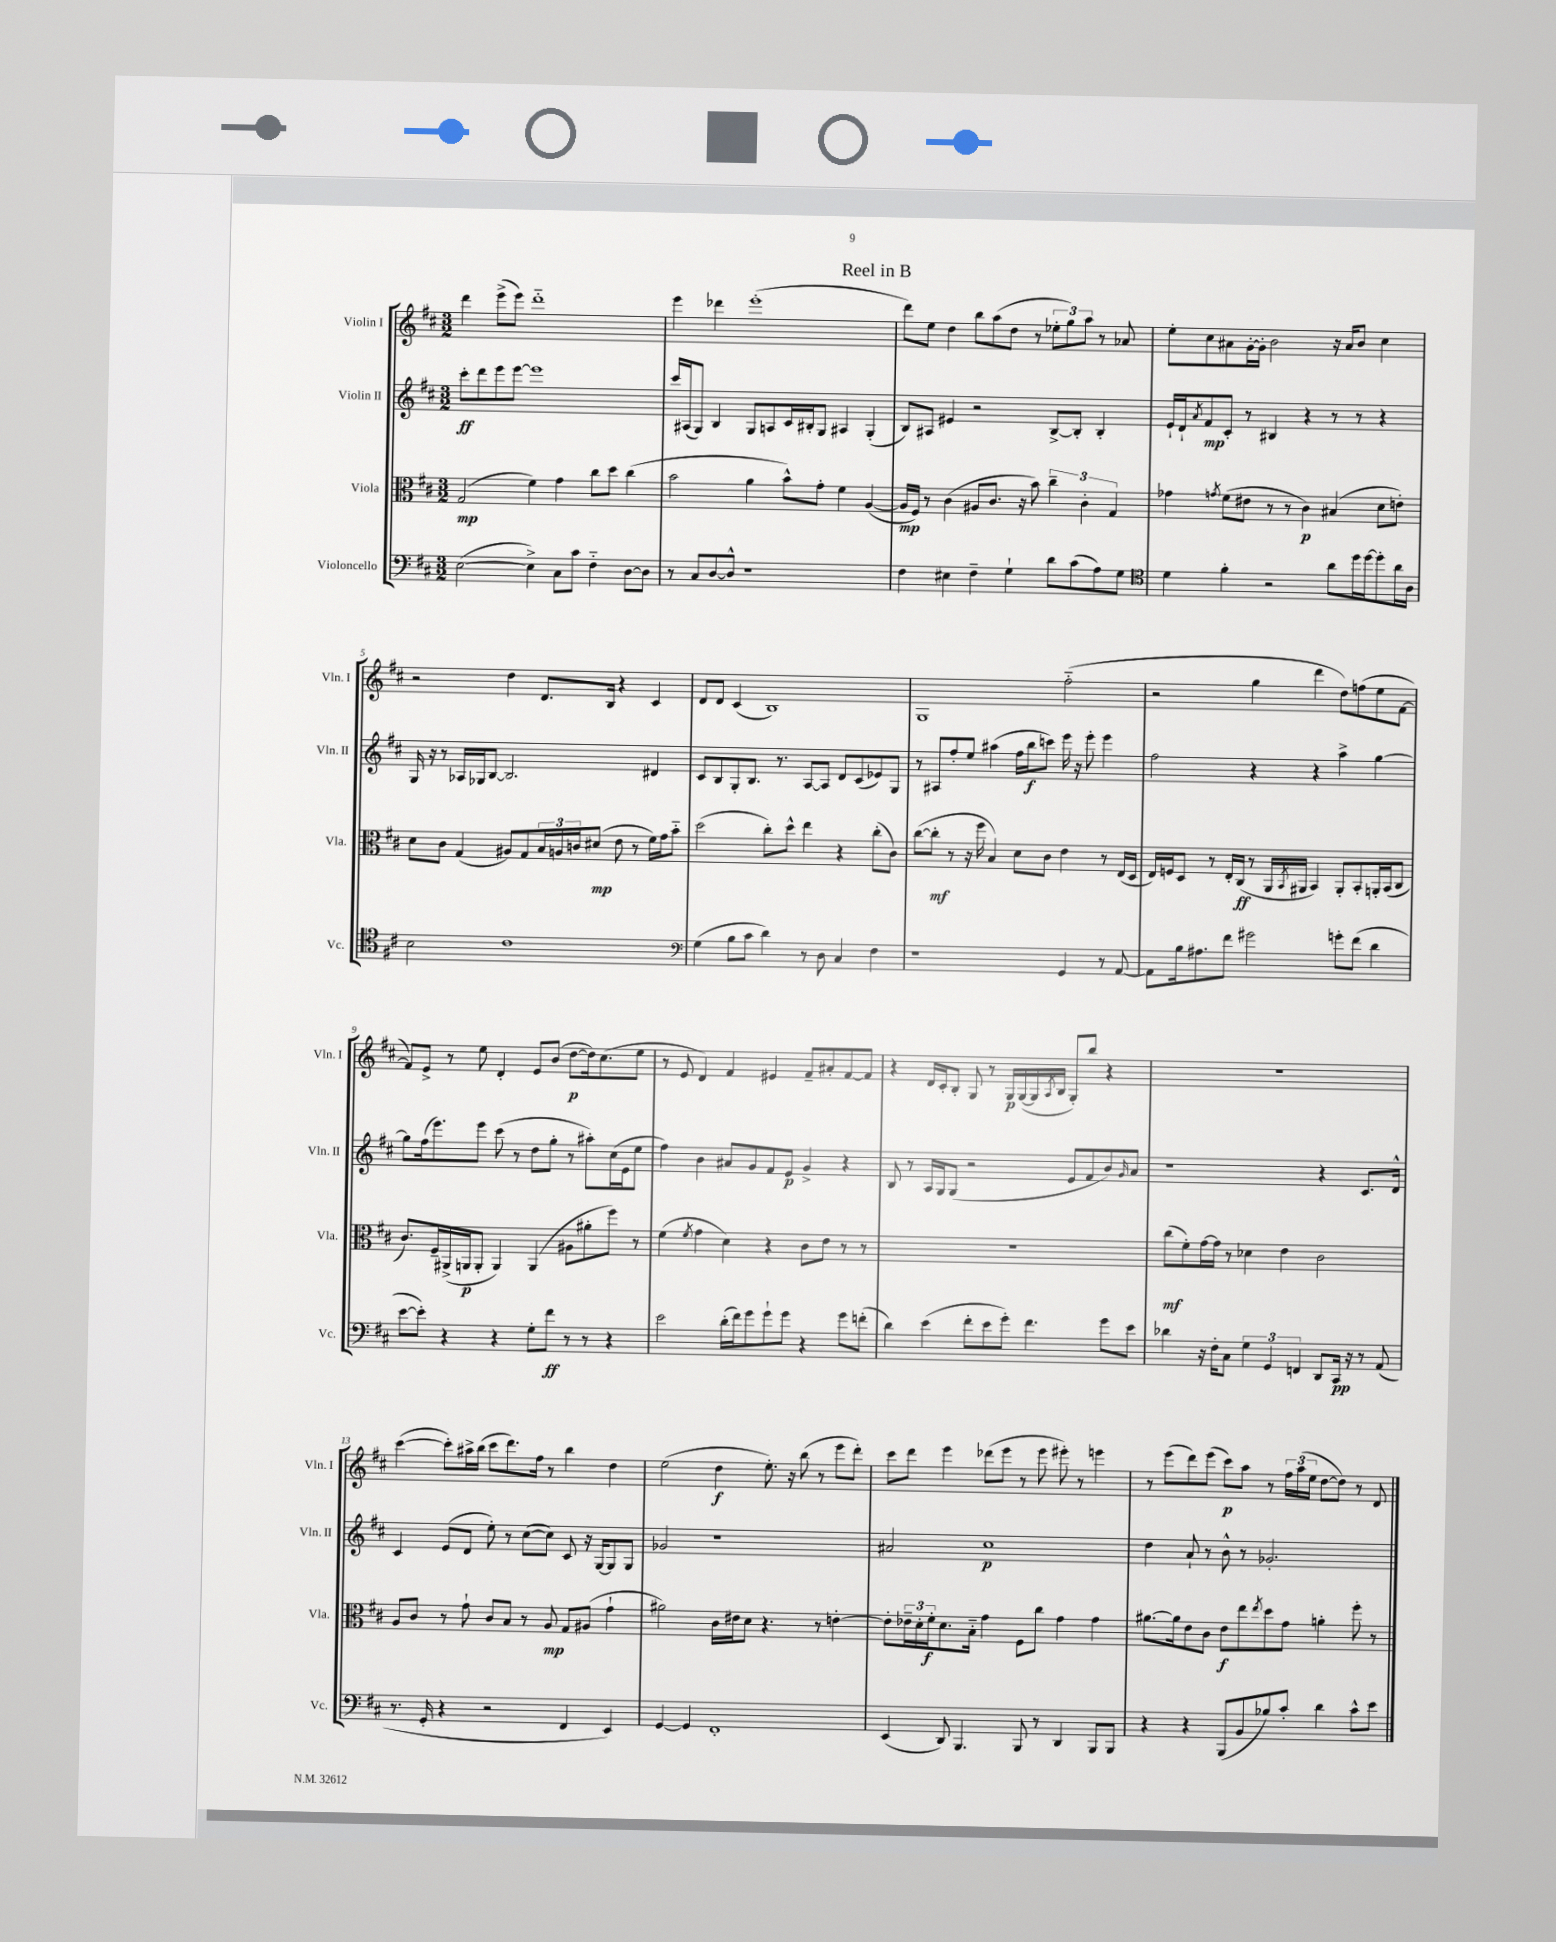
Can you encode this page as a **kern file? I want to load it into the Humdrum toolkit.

**kern	**dynam	**kern	**dynam	**kern	**dynam	**kern	**dynam
*part4	*part4	*part3	*part3	*part2	*part2	*part1	*part1
*staff4	*staff4	*staff3	*staff3	*staff2	*staff2	*staff1	*staff1
*I"Violoncello	*	*I"Viola	*	*I"Violin II	*	*I"Violin I	*
*I'Vc.	*	*I'Vla.	*	*I'Vln. II	*	*I'Vln. I	*
*clefF4	*	*clefC3	*	*clefG2	*	*clefG2	*
*k[f#c#]	*	*k[f#c#]	*	*k[f#c#]	*	*k[f#c#]	*
*M3/2	*	*M3/2	*	*M3/2	*	*M3/2	*
=1	=1	=1	=1	=1	=1	=1	=1
([2E\	.	(2G/	mp	8ccc#'\L	ff	4ddd\	.
.	.	.	.	8ddd\	.	.	.
.	.	.	.	8eee\	.	(8eee^\L	.
.	.	.	.	[8eee\J	.	8eee\J)	.
4E^\])	.	4f#\)	.	1eee]	.	1ddd	.
8C#\L	.	4g\	.	.	.	.	.
8c#\J	.	.	.	.	.	.	.
4F#\	.	8cc#\L	.	.	.	.	.
.	.	8dd\J	.	.	.	.	.
[8D\L	.	(4cc#\	.	.	.	.	.
8D\J]	.	.	.	.	.	.	.
=2	=2	=2	=2	=2	=2	=2	=2
8r	.	2b\	.	16ccc#/LL	.	4eee\	.
.	.	.	.	(16A#X/J	.	.	.
8C#/L	.	.	.	8G/J)	.	.	.
[8D/	.	.	.	4B/	.	4ddd-X\	.
8D^^/J]	.	.	.	.	.	.	.
1r	.	4a\	.	8G/L	.	(1eee'	.
.	.	.	.	8An/	.	.	.
.	.	8b^^\L)	.	16c#/L	.	.	.
.	.	.	.	16B#X'/J	.	.	.
.	.	8g'\J	.	8G/J	.	.	.
.	.	4f#\	.	4A#X/	.	.	.
.	.	([4A/	.	(4G'/	.	.	.
=3	=3	=3	=3	=3	=3	=3	=3
4F#\	.	16A/LL]	mp	8B/L)	.	8ddd\L)	.
.	.	16F#/JJ)	.	.	.	.	.
.	.	8r	.	8A#X/J	.	8ee\J	.
4E#X\	.	(4c#\	.	4e#X/	.	4dd\	.
4F#~\	.	8A#X/L	.	2r	.	8bb\L	.
.	.	8.c#/J	.	.	.	(8aa\	.
4G`\	.	.	.	.	.	8dd\J	.
.	.	16r	.	.	.	.	.
.	.	8b\)	.	.	.	8r	.
8d\L	.	6cc#~\	.	[8B^/L	.	12ee-X'\L	.
.	.	.	.	.	.	12gg\)	.
(8c#\	.	.	.	8B'/J]	.	.	.
.	.	6c#'\	.	.	.	12aa\J	.
8A\)	.	.	.	4B'/	.	8r	.
.	.	6G/	.	.	.	.	.
8G\J	.	.	.	.	.	8a-X/	.
=4	=4	=4	=4	=4	=4	=4	=4
*clefC4	*	*	*	*	*	*	*
4d\	.	4g-X\	.	16e`/LL	.	8ee'\L	.
.	.	.	.	16d`/J	.	.	.
.	.	.	.	8qa/	.	.	.
.	.	.	.	8f#/	mp	8cc#\	.
.	.	8qgn/	.	.	.	.	.
4f#'\	.	(8f#\L	.	8c#'/J	.	8a#X\	.
.	.	8e#X\J	.	8r	.	[16g'\L	.
.	.	.	.	.	.	16g'\JJ]	.
2r	.	8r	.	4B#X/	.	2b\	.
.	.	8r	.	.	.	.	.
.	.	4c#\)	p	4r	.	.	.
8a\L	.	(4B#X/	.	8r	.	16r	.
.	.	.	.	.	.	16a#/KL	.
16dd\L	.	.	.	8r	.	8b/J	.
[16dd\J	.	.	.	.	.	.	.
8dd'\]	.	8d\L	.	4r	.	4cc#\	.
16a\L	.	8en'\J)	.	.	.	.	.
16A\JJ	.	.	.	.	.	.	.
!!LO:LB:g=z
=5	=5	=5	=5	=5	=5	=5	=5
2B\	.	8d\L	.	16G/	.	2r	.
.	.	.	.	16r	.	.	.
.	.	8c#\J	.	8r	.	.	.
.	.	(4G/	.	16A-X/LL	.	.	.
.	.	.	.	16G-X/J	.	.	.
.	.	.	.	[8B/J	.	.	.
1c#	.	8A#X/L)	.	2.B/]	.	4dd\	.
.	.	8G/	.	.	.	.	.
.	.	24B/L	.	.	.	8.d/L	.
.	.	24An/	.	.	.	.	.
.	.	24cn/J	.	.	.	.	.
.	.	(8d#X/J	mp	.	.	.	.
.	.	.	.	.	.	16B/Jk	.
.	.	8e\	.	.	.	4r	.
.	.	8r	.	.	.	.	.
.	.	16f#\LL)	.	4d#X/	.	4c#/	.
.	.	16g\J	.	.	.	.	.
.	.	8b\J	.	.	.	.	.
=6	=6	=6	=6	=6	=6	=6	=6
*clefF4	*	*	*	*	*	*	*
(4G\	.	(2dd\	.	8c#/L	.	8d/L	.
.	.	.	.	8B/	.	8d/J	.
8B\L	.	.	.	8G'/	.	(4c#/	.
8c#\J	.	.	.	8.B/J	.	.	.
4d\)	.	8cc#'\L)	.	.	.	1B)	.
.	.	.	.	8.r	.	.	.
.	.	8dd^^\J	.	.	.	.	.
8r	.	4ee\	.	[8A/L	.	.	.
8D\	.	.	.	8A/J]	.	.	.
4C#/	.	4r	.	8d/L	.	.	.
.	.	.	.	(8c#/	.	.	.
4F#\	.	(8cc#'\L	.	8e-X/)	.	.	.
.	.	8c#\J)	.	8G/J	.	.	.
=7	=7	=7	=7	=7	=7	=7	=7
1r	.	([8cc#\L	.	8r	.	1G	.
.	.	8cc#'\J]	mf	8A#X/L	.	.	.
.	.	8r	.	8ff#'/	.	.	.
.	.	16r	.	8ee/J	.	.	.
.	.	16ff#\	.	.	.	.	.
.	.	4B/)	.	(4aa#X\	.	.	.
.	.	8d\L	.	16ff#\LL	.	.	.
.	.	.	.	16bb\J	f	.	.
.	.	8c#\J	.	8cccn\J)	.	.	.
4GG/	.	4e\	.	16eee\	.	(2ff#\	.
.	.	.	.	16r	.	.	.
.	.	.	.	8eee'\	.	.	.
8r	.	8r	.	4eee\	.	.	.
[8AA/	.	(16E/LL	.	.	.	.	.
.	.	16D/JJ	.	.	.	.	.
=8	=8	=8	=8	=8	=8	=8	=8
8AA\L]	.	16E/LL)	.	2ff#\	.	2r	.
.	.	16Fn/J	.	.	.	.	.
16B\k	.	8D/J	.	.	.	.	.
8.A#X\	.	.	.	.	.	.	.
.	.	8r	.	.	.	.	.
8f#\J	.	16E'/LL	.	.	.	.	.
.	.	(16C#/JJ	ff	.	.	.	.
2g#X\	.	8r	.	4r	.	4gg\	.
.	.	16AA/LL	.	.	.	.	.
.	.	8qBB/	.	.	.	.	.
.	.	16AA#X/JJ	.	.	.	.	.
.	.	4BB/)	.	4r	.	4ddd\	.
8gn'\L	.	8AA#'/L	.	4aa^\	.	8dd\L)	.
(8f#\J	.	8BB'/	.	.	.	(8ffn\	.
4d\	.	16AAn'/L	.	[4gg\	.	8ee\	.
.	.	(16BB/J	.	.	.	.	.
.	.	8C#/J	.	.	.	[8f#\J	.
!!LO:LB:g=z
=9	=9	=9	=9	=9	=9	=9	=9
[8e\L	.	8.c#/L)	.	8gg\L]	.	8f#/L])	.
8e'\J])	.	.	.	(16ff#\k	.	8e^/J	.
.	.	16F#~/L	.	8.eee\)	.	.	.
4r	.	(16AA#X^/	.	.	.	8r	.
.	.	16AAn/J	p	.	.	.	.
.	.	8AA'/J	.	8eee\J	.	8ee\	.
4r	.	4AA/)	.	(8ccc#\	.	4d'/	.
.	.	.	.	8r	.	.	.
8G'\L	.	(4AA/	.	8dd\L	.	8e/L	.
8f#\J	ff	.	.	8gg'\J	.	(8b/J	.
8r	.	8A#X\L	.	8r	.	[8dd\L	p
8r	.	8a#X'\	.	8aa#X'\L)	.	16dd\k])	.
.	.	.	.	.	.	(8.cc#\	.
4r	.	8ff#\J)	.	(16cc#\L	.	.	.
.	.	.	.	16e\J	.	.	.
.	.	8r	.	8ee\J	.	8ee\J	.
=10	=10	=10	=10	=10	=10	=10	=10
2e\	.	(4f#\	.	4ff#\)	.	8r	.
.	.	.	.	.	.	8e/	.
.	.	8qf#/	.	.	.	.	.
.	.	4g\	.	4b\	.	4d/)	.
(16d'\LL	.	4d\)	.	8a#X/L	.	4f#/	.
16f#\J)	.	.	.	.	.	.	.
8g\	.	.	.	8g/	.	.	.
8g`\	.	4r	.	8f#/	.	4e#X/	.
8g\J	.	.	.	8e/J	p	.	.
4r	.	8c#\L	.	4g^/	.	8f#~/L	.
.	.	8e\J	.	.	.	8a#X'/	.
8g\L	.	8r	.	4r	.	[8f#/	.
(8fn'\J	.	8r	.	.	.	8f#/J]	.
=11	=11	=11	=11	=11	=11	=11	=11
4d\)	.	1.r	.	8B/	.	4r	.
.	.	.	.	8r	.	.	.
(4e\	.	.	.	16A/LL	.	16d/LL	.
.	.	.	.	16G/J	.	16c#'/J	.
.	.	.	.	(8G/J	.	8B'/J	.
8f#'\L	.	.	.	2r	.	8G/	.
8e\	.	.	.	.	.	8r	.
8g'\J)	.	.	.	.	.	16G/LL	p
.	.	.	.	.	.	([16G/	.
4.f#\	.	.	.	.	.	16G/]	.
.	.	.	.	.	.	8qA/	.
.	.	.	.	.	.	16B/JJ	.
.	.	.	.	8e/L	.	8G'/L)	.
.	.	.	.	8f#/	.	8bb/J	.
8g\L	.	.	.	8b/)	.	4r	.
.	.	.	.	16qqg/	.	.	.
8e\J	.	.	.	8a/J	.	.	.
=12	=12	=12	=12	=12	=12	=12	=12
4d-X\	.	(8cc#\L	mf	1r	.	1.r	.
.	.	8f#'\)	.	.	.	.	.
16r	.	[16g\L	.	.	.	.	.
16F#'\KL	.	16g\JJ]	.	.	.	.	.
8C#\J	.	8r	.	.	.	.	.
6G\	.	4d-X\	.	.	.	.	.
6GG/	.	.	.	.	.	.	.
.	.	4e\	.	.	.	.	.
6FFn/	.	.	.	.	.	.	.
8DD/L	.	2c#\	.	4r	.	.	.
16CC#/Jk	pp	.	.	.	.	.	.
16r	.	.	.	.	.	.	.
8r	.	.	.	8.c#/L	.	.	.
(8AA/	.	.	.	.	.	.	.
.	.	.	.	16d^^/Jk	.	.	.
!!LO:LB:g=z
=13	=13	=13	=13	=13	=13	=13	=13
8.r	.	8A/L	.	4c#/	.	([4ccc#\	.
.	.	8c#/J	.	.	.	.	.
16GG'/	.	.	.	.	.	.	.
4r	.	8r	.	(8e/L	.	8ccc#'\L])	.
.	.	8g`\	.	8d/J	.	16aa#X^\L	.
.	.	.	.	.	.	(16bb\JJ	.
2r	.	8c#/L	.	8ee'\)	.	8ccc#\L	.
.	.	8B/J	.	8r	.	8.ddd\)	.
.	.	8r	.	([8cc#\L	.	.	.
.	.	.	.	.	.	16ff#\Jk	.
.	.	8A/	mp	8cc#\J])	.	8r	.
4FF#/	.	8G/L	.	8c#/	.	4bb\	.
.	.	(8A#X/J	.	16r	.	.	.
.	.	.	.	[16G/KL	.	.	.
4EE/)	.	4g`\	.	8G/]	.	4dd\	.
.	.	.	.	8G/J	.	.	.
=14	=14	=14	=14	=14	=14	=14	=14
[4GG/	.	2a#X\)	.	2g-X/	.	(2ee\	.
4GG/]	.	.	.	.	.	.	.
1FF#'	.	16c#\LL	.	1r	.	4dd\	f
.	.	16e#X\J	.	.	.	.	.
.	.	8d\J	.	.	.	.	.
.	.	4.r	.	.	.	8.ee'\)	.
.	.	.	.	.	.	16r	.
.	.	.	.	.	.	(8bb\	.
.	.	8r	.	.	.	8r	.
.	.	[4en'\	.	.	.	8eee\L	.
.	.	.	.	.	.	8ddd'\J)	.
=15	=15	=15	=15	=15	=15	=15	=15
(4EE/	.	8e'\L]	.	2a#X/	.	8ccc#\L	.
.	.	24e-X~\L	.	.	.	8ddd\J	.
.	.	24d'\	.	.	.	.	.
.	.	24f#'\J	f	.	.	.	.
8DD/)	.	8.d\	.	.	.	4eee\	.
4.BBB/	.	.	.	.	.	.	.
.	.	16B\Jk	.	.	.	.	.
.	.	4g\	.	1cc#	p	(8ddd-X\L	.
.	.	.	.	.	.	8eee\J	.
8BBB/	.	8F#\L	.	.	.	8r	.
8r	.	8cc#\J	.	.	.	8eee\	.
4DD/	.	4g\	.	.	.	8eee#X'\)	.
.	.	.	.	.	.	8r	.
8BBB/L	.	4g\	.	.	.	4eeen\	.
8BBB/J	.	.	.	.	.	.	.
=16	=16	=16	=16	=16	=16	=16	=16
4r	.	[8.a#X\L	.	4dd\	.	8r	.
.	.	.	.	.	.	(8eee\L	.
.	.	16a#\k]	.	.	.	.	.
4r	.	8e\	.	8a`/	.	8ddd\)	.
.	.	8c#\J	.	8r	.	(8eee\J	.
(8BBB/L	.	8e\L	f	8b^^\	.	8ccc#\L)	p
8BB/	.	8ee\	.	8r	.	8aa\J	.
.	.	8qee/	.	.	.	.	.
8B-X/)	.	8dd\	.	2.g-X'/	.	8r	.
8c#'/J	.	8g\J	.	.	.	24ff#\LL	.
.	.	.	.	.	.	(24aa\	.
.	.	.	.	.	.	24ee\JJ	.
4d\	.	4an'\	.	.	.	[8dd\L	.
.	.	.	.	.	.	8dd\J])	.
8c#^^\L	.	8ff#'\	.	.	.	8r	.
8e\J	.	8r	.	.	.	8d/	.
==	==	==	==	==	==	==	==
*-	*-	*-	*-	*-	*-	*-	*-
